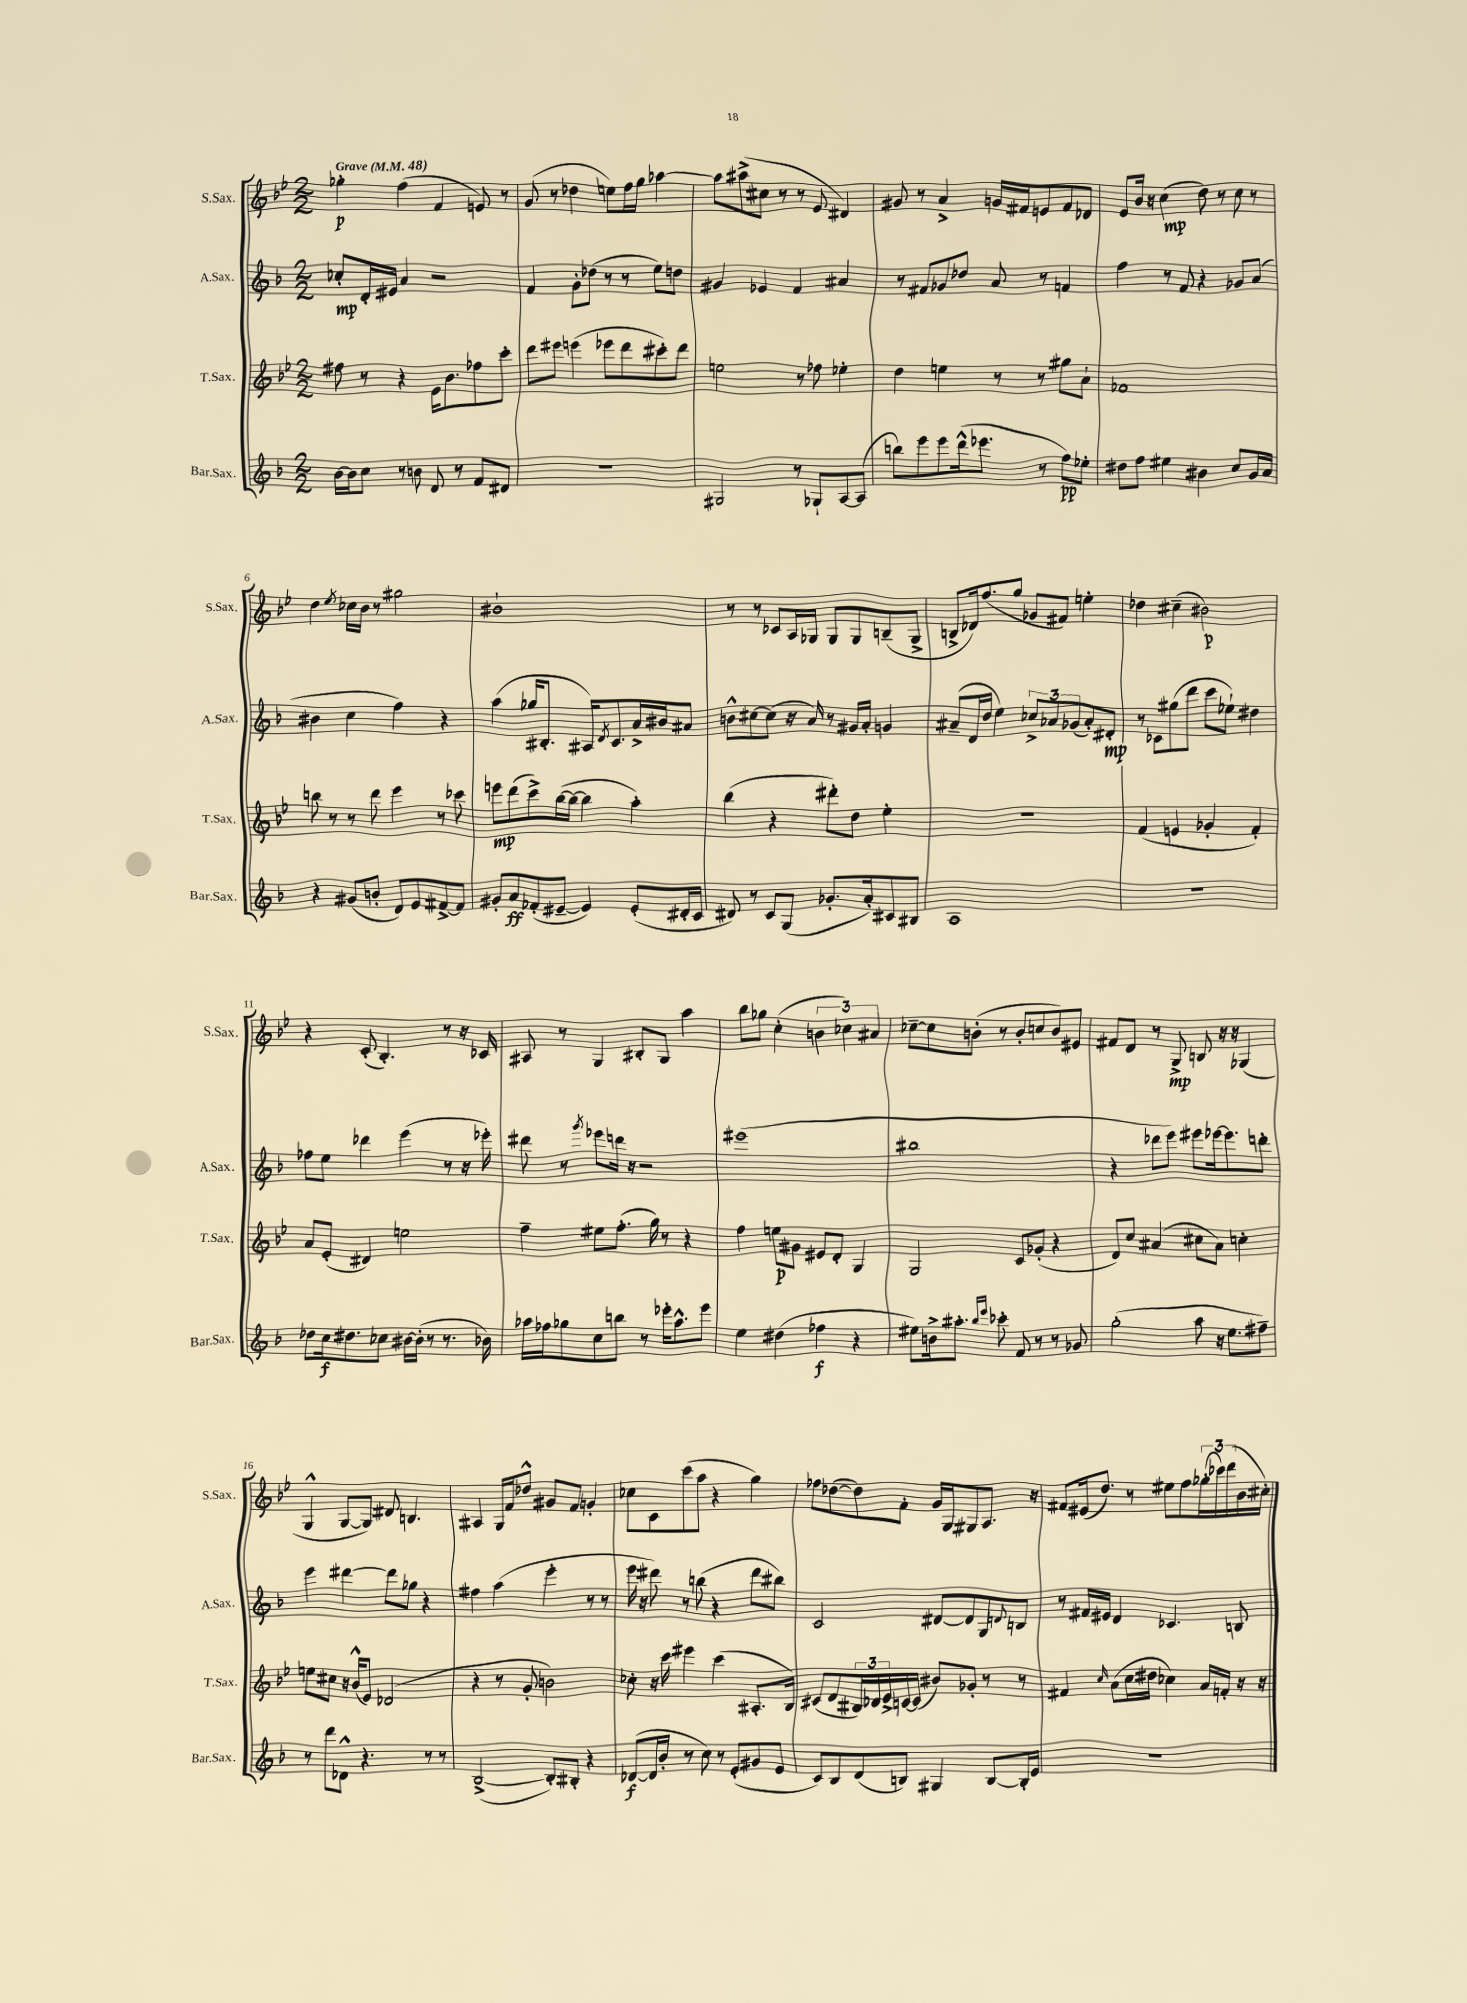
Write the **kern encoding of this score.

**kern	**dynam	**kern	**dynam	**kern	**dynam	**kern	**dynam
*part4	*part4	*part3	*part3	*part2	*part2	*part1	*part1
*staff4	*staff4	*staff3	*staff3	*staff2	*staff2	*staff1	*staff1
*I"Bar.Sax.	*	*I"T.Sax.	*	*I"A.Sax.	*	*I"S.Sax.	*
*I'Bar.Sax.	*	*I'T.Sax.	*	*I'A.Sax.	*	*I'S.Sax.	*
*clefG2	*	*clefG2	*	*clefG2	*	*clefG2	*
*k[b-]	*	*k[b-e-]	*	*k[b-]	*	*k[b-e-]	*
*M2/2	*	*M2/2	*	*M2/2	*	*M2/2	*
*MM48	*	*MM48	*	*MM48	*	*MM48	*
=1	=1	=1	=1	=1	=1	=1	=1
!	!	!	!	!	!	!LO:TX:a:B:t=Grave	!
[16b-\LL	.	8ff#X\	.	8cc-X'/L	mp	4gg-X'\	p
16b-\J]	.	.	.	.	.	.	.
8cc\J	.	8r	.	16d'/L	.	.	.
.	.	.	.	16e#X/JJ	.	.	.
8r	.	4r	.	4a/	.	(4ff\	.
8bn\	.	.	.	.	.	.	.
8d/	.	16e-\KL	.	2r	.	4f/	.
.	.	8.b-\	.	.	.	.	.
8r	.	.	.	.	.	.	.
8f/L	.	8ff-X\	.	.	.	8en/)	.
8d#X/J	.	8ccc'\J	.	.	.	8r	.
=2	=2	=2	=2	=2	=2	=2	=2
1r	.	8ddd\L	.	4f/	.	(8g/	.
.	.	8eee#X\J	.	.	.	8r	.
.	.	(4eeen\	.	8g'\L	.	4dd-X\	.
.	.	.	.	(8dd-X\J	.	.	.
.	.	8eee-X\L	.	8r	.	8een\L)	.
.	.	8ddd\	.	8r	.	16ff\L	.
.	.	.	.	.	.	16gg\JJ	.
.	.	8ccc#X'\)	.	8ee\L)	.	[4aa-X\	.
.	.	8ddd\J	.	8ddn\J	.	.	.
=3	=3	=3	=3	=3	=3	=3	=3
2G#X/	.	2een\	.	4g#X/	.	8aa-\L]	.
.	.	.	.	.	.	(8aa#X^\	.
.	.	.	.	4e-X/	.	8cc#X\J	.
.	.	.	.	.	.	8r	.
8r	.	8r	.	4f/	.	8r	.
8G-X`/L	.	8ff-X\	.	.	.	8e-/	.
[8A/	.	4ee-X'\	.	4a#X/	.	4d#X/)	.
(8A/J]	.	.	.	.	.	.	.
=4	=4	=4	=4	=4	=4	=4	=4
8bbn\L)	.	4dd\	.	8r	.	8g#X/	.
8eee\	.	.	.	8f#X/L	.	8r	.
8eee\	.	4een\	.	8g-X/	.	4a^/	.
(16ddd^^\k	.	.	.	8dd-X/J	.	.	.
8.eee-X\J	.	.	.	.	.	.	.
.	.	8r	.	8a/	.	16gn/LL	.
.	.	.	.	.	.	16f#X/J	.
8r	.	8r	.	8r	.	8en/	.
8ff\L)	pp	8gg#X\L	.	4fn/	.	8f#/	.
8ee-X'\J	.	8a`\J	.	.	.	8d-X/J	.
=5	=5	=5	=5	=5	=5	=5	=5
8dd#X\L	.	1f-X	.	4ff\	.	8e-/L	.
8ff\J	.	.	.	.	.	16b-/Jk	.
.	.	.	.	.	.	16r	.
4ee#X\	.	.	.	8r	.	(4cc\	mp
.	.	.	.	8f/	.	.	.
4b#X\	.	.	.	4r	.	8dd\)	.
.	.	.	.	.	.	8r	.
8cc/L	.	.	.	8g-X/L	.	8cc\	.
16g/L	.	.	.	(8a/J	.	8r	.
16a/JJ	.	.	.	.	.	.	.
!!LO:LB:g=z
=6	=6	=6	=6	=6	=6	=6	=6
4r	.	8bbn\	.	4b#X\	.	4dd\	.
.	.	8r	.	.	.	.	.
.	.	.	.	.	.	8qee-/	.
(8g#X/L	.	8r	.	4cc\	.	16cc-X\LL	.
.	.	.	.	.	.	16b-\JJ	.
8bn'/J	.	8ddd\	.	.	.	8r	.
8d/L)	.	4eee-\	.	4ff\)	.	2gg#X\	.
8e/	.	.	.	.	.	.	.
[8f#X^/	.	8r	.	4r	.	.	.
8f#/J]	.	8ccc-X\	.	.	.	.	.
=7	=7	=7	=7	=7	=7	=7	=7
8g#X'/L	.	8eeen\L	mp	(4aa\	.	1b#X`	.
8a/	ff	(8ddd\	.	.	.	.	.
(8f-X'/	.	8ccc^\)	.	16gg-X/KL	.	.	.
.	.	.	.	8.B#X'/J	.	.	.
[8e#X~/J	.	([16bb-\L	.	.	.	.	.
.	.	16bb-\JJ_	.	.	.	.	.
4e#/])	.	4bb-\]	.	16A#X/KL)	.	.	.
.	.	.	.	8qd/	.	.	.
.	.	.	.	8.c/	.	.	.
(8e#'/L	.	4aa'\)	.	16a^/L	.	.	.
.	.	.	.	16b#X/J	.	.	.
16d#X'/L	.	.	.	8a#X/J	.	.	.
16c/JJ	.	.	.	.	.	.	.
=8	=8	=8	=8	=8	=8	=8	=8
8d#X/)	.	(4bb-\	.	8bn^^\L	.	8r	.
8r	.	.	.	[8cc#X\	.	8r	.
8c/L	.	4r	.	(8cc#\J]	.	8c-X/L	.
(8G/J	.	.	.	16r	.	16A/L	.
.	.	.	.	16a/)	.	16G-X/JJ	.
8.g-X'/L	.	8ddd#X'\L)	.	8r	.	8G-/L	.
.	.	8dd\J	.	16g#X/LL	.	8G-/	.
16a'/k)	.	.	.	16a'/JJ	.	.	.
8c#X/	.	4ee-'\	.	4gn/	.	(8Bn~/	.
8B#X/J	.	.	.	.	.	8G-^/J	.
=9	=9	=9	=9	=9	=9	=9	=9
1A	.	1r	.	(8a#X~/L	.	8Bn^/L	.
.	.	.	.	16d/L	.	16d-X/k)	.
.	.	.	.	16dd/JJ	.	(8.ff/	.
.	.	.	.	4ee\)	.	.	.
.	.	.	.	.	.	8gg/J	.
.	.	.	.	12cc-X^/L	.	8g-X/L	.
.	.	.	.	12a-X/	.	.	.
.	.	.	.	.	.	8f#X/J)	.
.	.	.	.	(12g-X/	.	.	.
.	.	.	.	8a-'/)	.	4een'\	.
.	.	.	.	8d#X'/J	mp	.	.
=10	=10	=10	=10	=10	=10	=10	=10
1r	.	(4f/	.	8r	.	4dd-X\	.
.	.	.	.	8c-X\L	.	.	.
.	.	4en/	.	(8gg#X\	.	(4cc#X~\	.
.	.	.	.	8ddd\J	.	.	.
.	.	4g-X'/	.	8ccc\L	.	2b#X\)	p
.	.	.	.	8ee-X`\J)	.	.	.
.	.	4f'/)	.	4dd#X\	.	.	.
!!LO:LB:g=z
=11	=11	=11	=11	=11	=11	=11	=11
8dd-X\L	.	8a/L	.	8ff-X\L	.	4r	.
16cc\k	f	(8e-'/J	.	8ee\J	.	.	.
8.dd#X\	.	.	.	.	.	.	.
.	.	4d#X/)	.	4ddd-X\	.	(8c'/	.
8cc-X\J	.	.	.	.	.	4.B-'/)	.
[16b#X\LL	.	2een\	.	(4eee\	.	.	.
(16b#'\JJ]	.	.	.	.	.	.	.
8r	.	.	.	.	.	.	.
8.r	.	.	.	8r	.	8r	.
.	.	.	.	16r	.	16r	.
16b-X\)	.	.	.	16eee-X'\)	.	16c-X/	.
=12	=12	=12	=12	=12	=12	=12	=12
16aa-X\LL	.	4ff~\	.	8ddd#X\	.	8A#X/	.
16ff-X\J	.	.	.	.	.	.	.
8gg-X\	.	.	.	8r	.	8r	.
.	.	.	.	8qggg/	.	.	.
8cc\	.	8ee#X\L	.	8eee-X\L	.	4G/	.
8bbn\J	.	(8.ff'\J	.	16dddn\Jk	.	.	.
.	.	.	.	16r	.	.	.
8r	.	.	.	2r	.	8B#X'/L	.
.	.	16gg\)	.	.	.	.	.
16eee-X'\KL	.	8r	.	.	.	8G/J	.
8.aa-^^\	.	.	.	.	.	.	.
.	.	4r	.	.	.	4aa\	.
8eee-\J	.	.	.	.	.	.	.
=13	=13	=13	=13	=13	=13	=13	=13
4ee\	.	4ff\	.	(1eee#X	.	8bb-\L	.
.	.	.	.	.	.	8gg-X\J	.
(4dd#X\	.	8een\L	p	.	.	(4cc'\	.
.	.	8g#X\J	.	.	.	.	.
4ff-X\	f	8e#X/L	.	.	.	6bn\	.
.	.	8d'/J	.	.	.	.	.
.	.	.	.	.	.	6cc-X\)	.
4r	.	4G/	.	.	.	.	.
.	.	.	.	.	.	6a#X/	.
=14	=14	=14	=14	=14	=14	=14	=14
8ee#X\L)	.	2G/	.	1bb#X	.	[8cc-X~\L	.
16bn^\k	.	.	.	.	.	8cc-\]	.
8.aa#X'\J	.	.	.	.	.	.	.
.	.	.	.	.	.	(8bn'\J	.
16qqbb-/LL	.	.	.	.	.	.	.
16qqeee/JJ	.	.	.	.	.	.	.
8ccc-X'\	.	.	.	.	.	8r	.
8f/	.	8c/L	.	.	.	8b'/L	.
8r	.	(8g-X'/J	.	.	.	8ccn/	.
8r	.	4r	.	.	.	8b/)	.
8g-X/	.	.	.	.	.	8e#X/J	.
=15	=15	=15	=15	=15	=15	=15	=15
(2gg'\	.	8d/L)	.	4r	.	8f#X/L	.
.	.	8cc/J	.	.	.	8d/J	.
.	.	(4a#X/	.	8ddd-X\L	.	8r	.
.	.	.	.	8eee\J)	.	8G^/	mp
8aa\	.	8cc#X\L	.	8eee#X\L	.	8Bn/	.
16r	.	8a#\J)	.	[16eee-X\k	.	16r	.
8.ee\L	.	.	.	8.eee-\]	.	16r	.
.	.	4ccn'\	.	.	.	(4G-X/	.
8ff#X~\J)	.	.	.	8dddn'\J	.	.	.
!!LO:LB:g=z
=16	=16	=16	=16	=16	=16	=16	=16
8r	.	8een\L	.	4eee\	.	4G^^/	.
8ddd\L	.	8cc#X\J	.	.	.	.	.
8d-X^^\J	.	16r	.	[4ddd#X\	.	[8G/L	.
.	.	(16b-^^/KL	.	.	.	.	.
4.r	.	8e-/J)	.	.	.	8G/J])	.
.	.	(2d-X/	.	8ddd#\L]	.	8d#X/	.
.	.	.	.	8gg-X\J	.	4.Bn/	.
8r	.	.	.	4r	.	.	.
8r	.	.	.	.	.	.	.
=17	=17	=17	=17	=17	=17	=17	=17
([2B-^/	.	4r	.	4ff#X\	.	4A#X/	.
.	.	8r	.	(4aa\	.	16G/LL	.
.	.	.	.	.	.	16f/J	.
.	.	8g'/	.	.	.	8dd-X^^/J	.
8B-'/L])	.	2bn\)	.	4eee'\	.	8g#X/L	.
8B#X'/J	.	.	.	.	.	8f/J	.
4r	.	.	.	8r	.	4gn'/	.
.	.	.	.	8r	.	.	.
=18	=18	=18	=18	=18	=18	=18	=18
([8d-X/L	f	8cc-X'\	.	16eee\	.	8cc-X\L	.
.	.	.	.	16r	.	.	.
16d-/L]	.	16r	.	8ddd#X\)	.	8c\	.
16b-'/JJ	.	16ccc\	.	.	.	.	.
8r	.	4eee#X\	.	8r	.	(8ccc\	.
8cc\)	.	.	.	(8bbn\	.	8aa\J	.
8r	.	(4ccc\	.	4r	.	4r	.
(8e'/L	.	.	.	.	.	.	.
8g#X/	.	8.A#X'/L	.	8ddd#\L	.	4gg\)	.
8e/J	.	.	.	8bb#X\J)	.	.	.
.	.	16B-/Jk)	.	.	.	.	.
=19	=19	=19	=19	=19	=19	=19	=19
8c/L)	.	(8c#X/L	.	2c/	.	8ff-X\L	.
8B-/	.	8d/	.	.	.	([8dd-X\	.
(8d/	.	24B#X/L)	.	.	.	8dd-\])	.
.	.	24d-X/	.	.	.	.	.
.	.	24e-^/	.	.	.	.	.
8Bn/J)	.	[16cn/	.	.	.	8f'\J	.
.	.	(16c/JJ]	.	.	.	.	.
4G#X/	.	8b#X/L)	.	[8d#X/L	.	16g/LL	.
.	.	.	.	.	.	16G/J	.
.	.	8g-X'/J	.	8d#/]	.	8G#X/	.
[8B/L	.	8r	.	8G/	.	8.A/J	.
.	.	.	.	8qqdn/	.	.	.
16B'/L]	.	8r	.	8Bn/J	.	.	.
16e/JJ	.	.	.	.	.	16r	.
=20	=20	=20	=20	=20	=20	=20	=20
1r	.	4f#X/	.	8r	.	8f#X/L	.
.	.	.	.	16f#X/LL	.	(16e#X/k	.
.	.	.	.	16e#X/JJ	.	8.dd/J)	.
.	.	16qqcc/	.	.	.	.	.
.	.	(8a\L	.	4d/	.	.	.
.	.	16cc\L	.	.	.	8r	.
.	.	16dd#X\JJ	.	.	.	.	.
.	.	4cc-X\)	.	4.c-X/	.	8ee#X\L	.
.	.	.	.	.	.	8ff\	.
.	.	16a/LL	.	.	.	(24gg-X'\L	.
.	.	.	.	.	.	24ccc-X\)	.
.	.	16fn'/JJ	.	.	.	.	.
.	.	.	.	.	.	(24ddd\	.
.	.	16r	.	8Bn/	.	16b-\	.
.	.	16r	.	.	.	16cc#X'\JJ)	.
==	==	==	==	==	==	==	==
*-	*-	*-	*-	*-	*-	*-	*-
